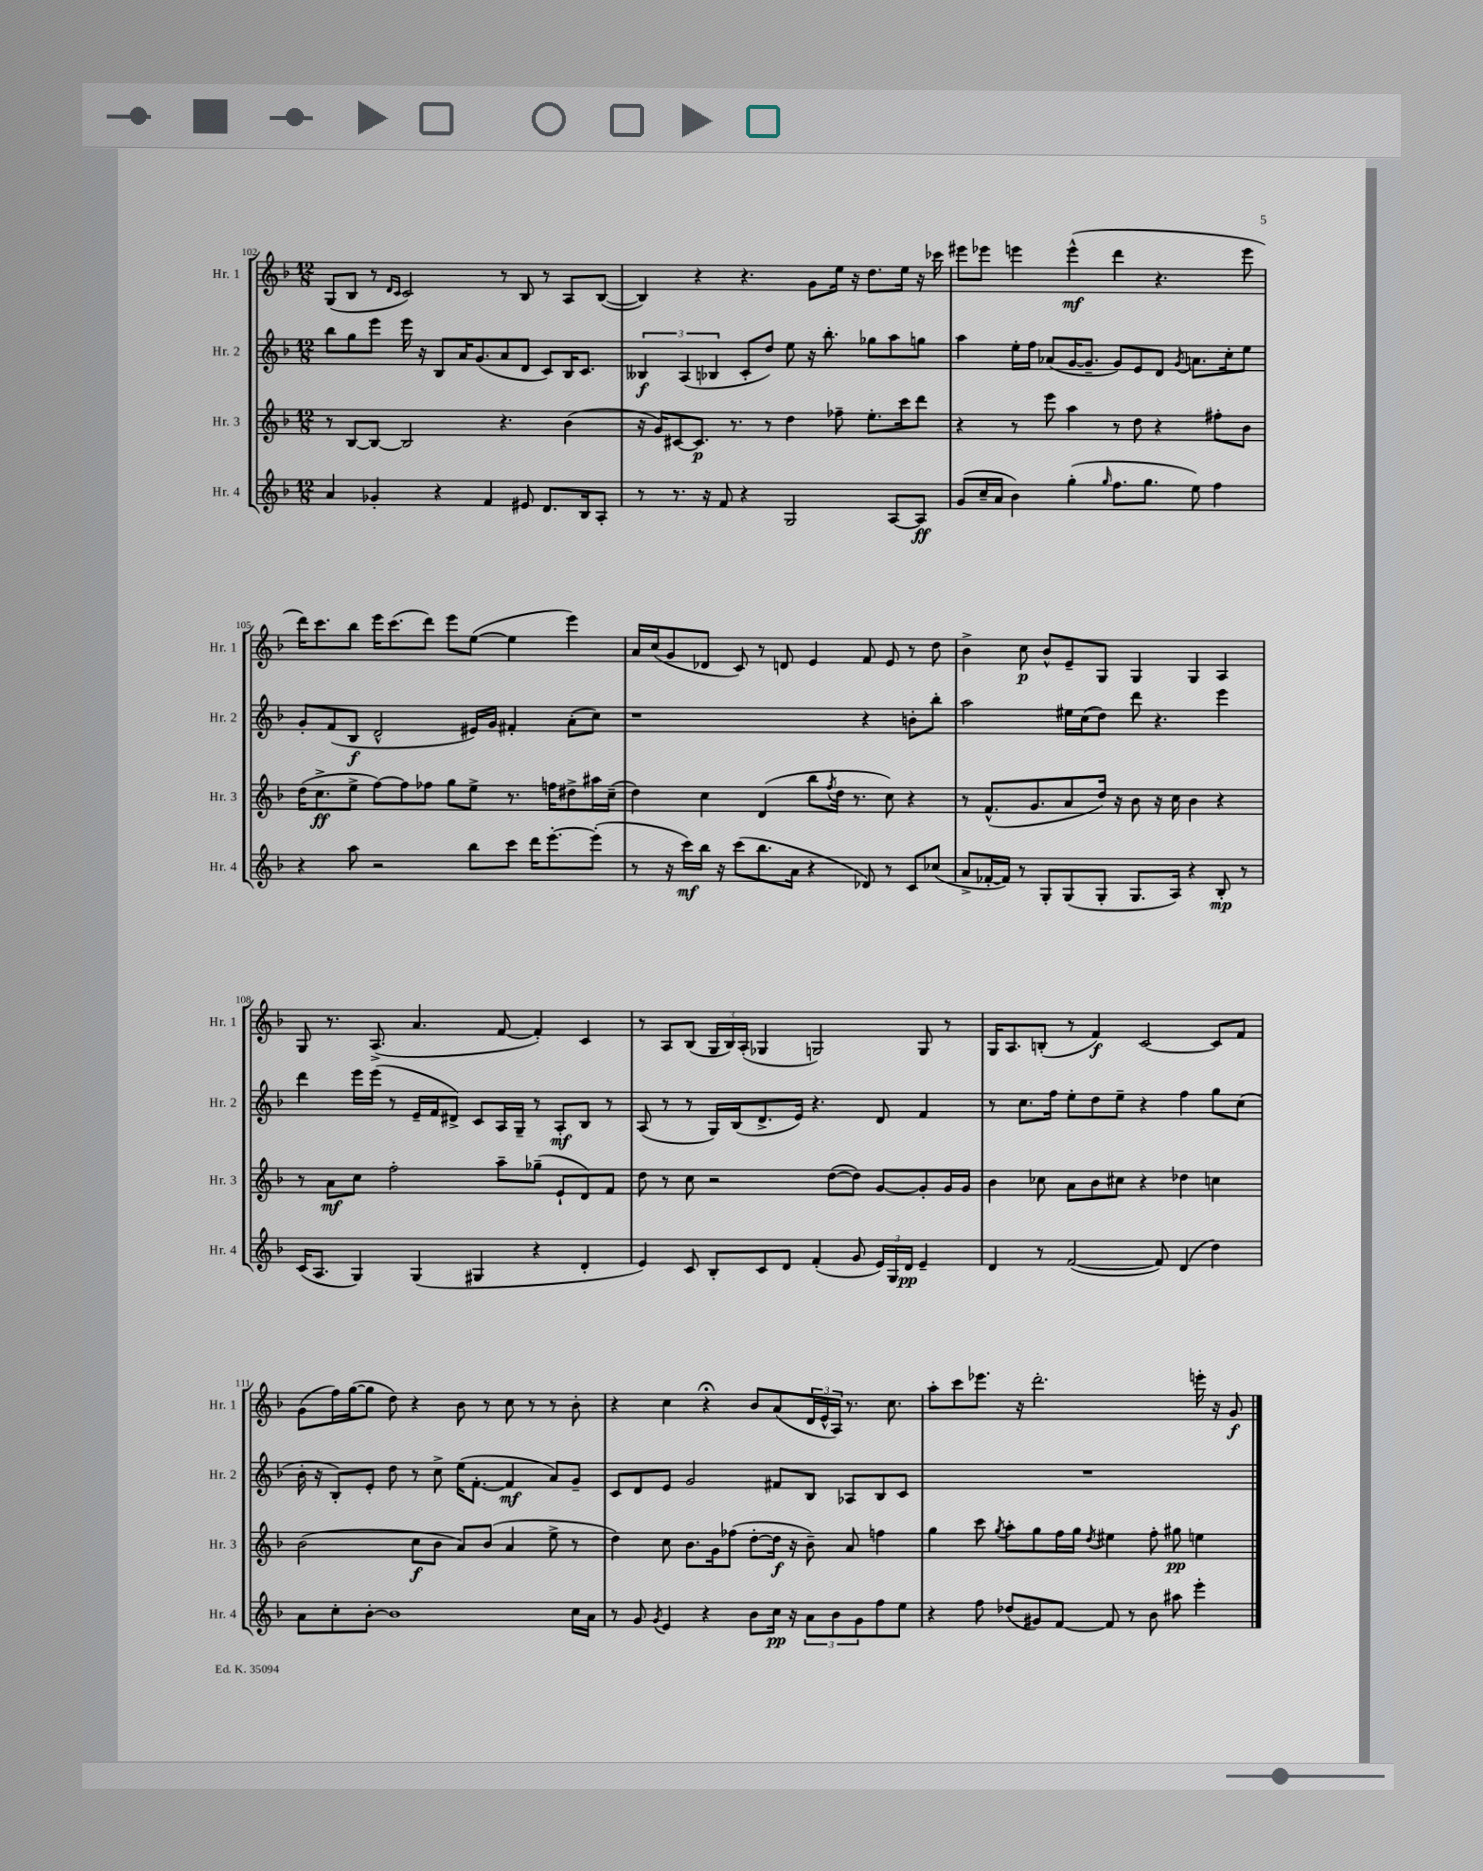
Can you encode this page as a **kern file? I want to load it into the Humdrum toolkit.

**kern	**dynam	**kern	**dynam	**kern	**dynam	**kern	**dynam
*part4	*part4	*part3	*part3	*part2	*part2	*part1	*part1
*staff4	*staff4	*staff3	*staff3	*staff2	*staff2	*staff1	*staff1
*I"Hr. 4	*	*I"Hr. 3	*	*I"Hr. 2	*	*I"Hr. 1	*
*I'Hr. 4	*	*I'Hr. 3	*	*I'Hr. 2	*	*I'Hr. 1	*
*clefG2	*	*clefG2	*	*clefG2	*	*clefG2	*
*k[b-]	*	*k[b-]	*	*k[b-]	*	*k[b-]	*
*M12/8	*	*M12/8	*	*M12/8	*	*M12/8	*
=102	=102	=102	=102	=102	=102	=102	=102
4a/	.	8r	.	8bb-\L	.	(8G/L	.
.	.	[8B-/L	.	8gg\	.	8B-/J	.
4g-X'/	.	8B-/J_	.	8eee\J	.	8r	.
.	.	.	.	.	.	16qqd/LL	.
.	.	.	.	.	.	16qqc/JJ	.
.	.	2B-/]	.	16eee\	.	2c/)	.
.	.	.	.	16r	.	.	.
4r	.	.	.	8B-/L	.	.	.
.	.	.	.	16a/K	.	.	.
.	.	.	.	(8.g/	.	.	.
4f/	.	.	.	.	.	.	.
.	.	4.r	.	8a/	.	8r	.
8e#X/	.	.	.	8d/J	.	8B-/	.
8.d/L	.	.	.	8c/L)	.	8r	.
.	.	(4b-\	.	16B-/K	.	8A/L	.
16B-/k	.	.	.	8.c/J	.	.	.
8A'/J	.	.	.	.	.	([8B-/J	.
=103	=103	=103	=103	=103	=103	=103	=103
8r	.	16r	.	6B--X/	f	4B-/])	.
.	.	16g/KL)	.	.	.	.	.
8.r	.	[8c#X/	.	.	.	.	.
.	.	.	.	(6A/	.	.	.
.	.	8.c#/J]	p	.	.	4r	.
16r	.	.	.	.	.	.	.
.	.	.	.	6B-X/	.	.	.
8f/	.	.	.	.	.	.	.
.	.	8.r	.	.	.	.	.
4r	.	.	.	8c'/L	.	4.r	.
.	.	8r	.	8dd/J)	.	.	.
2G/	.	4dd\	.	8ee\	.	.	.
.	.	.	.	16r	.	8g\L	.
.	.	.	.	8.bb-'\	.	.	.
.	.	8ff-X~\	.	.	.	16ee\Jk	.
.	.	.	.	.	.	16r	.
.	.	8.ee'\L	.	8gg-X\L	.	8.dd\L	.
[8A/L	.	.	.	8aa\	.	.	.
.	.	16ccc\k	.	.	.	16ee\Jk	.
8A/J]	ff	8ddd\J	.	8ggn\J	.	16r	.
.	.	.	.	.	.	16ccc-X\	.
=104	=104	=104	=104	=104	=104	=104	=104
(8g/L	.	4r	.	4aa\	.	8eee#X\L	.
16cc~/L	.	.	.	.	.	8eee-X\J	.
16a/JJ	.	.	.	.	.	.	.
4b-\)	.	8r	.	16ee'\LL	.	4eeen\	.
.	.	.	.	16ff\JJ	.	.	.
.	.	8eee\	.	(8a-X/L	.	.	.
(4gg'\	.	4aa\	.	[16g/K	.	(4eee^^\	mf
.	.	.	.	8.g~/J]	.	.	.
16qqgg/	.	.	.	.	.	.	.
8.ff\L	.	8r	.	8g/L)	.	4ddd\	.
.	.	8dd\	.	8e/	.	.	.
8.gg\J	.	.	.	.	.	.	.
.	.	4r	.	8d/J	.	4.r	.
.	.	.	.	8qg/	.	.	.
8ee\)	.	.	.	8.an\L	.	.	.
4ff\	.	8ff#X'\L	.	.	.	.	.
.	.	.	.	16cc'\k	.	.	.
.	.	8b-\J	.	8ee\J	.	8eee\	.
!!LO:LB:g=z
=105	=105	=105	=105	=105	=105	=105	=105
4r	.	(16dd\KL	.	8g'/L	.	16ddd\KL)	.
.	.	8.cc^\	ff	.	.	8.ccc\	.
.	.	.	.	(8f/	.	.	.
8aa\	.	8ee^\J	.	8B-/J	f	8bb-\J	.
2r	.	[8ff\L)	.	2d^^/	.	16eee\KL	.
.	.	.	.	.	.	(8.ccc\	.
.	.	8ff\]	.	.	.	.	.
.	.	8ff-X\J	.	.	.	8ddd\J)	.
.	.	8gg\L	.	.	.	8eee\L	.
8bb-\L	.	8ee^\J	.	16e#X/LL)	.	([8ee\J	.
.	.	.	.	16g/JJ	.	.	.
8ccc\J	.	8.r	.	4f#X'/	.	4ee\]	.
16ddd\KL	.	.	.	.	.	.	.
[8.eee'\	.	16ffn\KL	.	.	.	.	.
.	.	8dd#X^\	.	(8a'\L	.	4eee\)	.
(8eee'\J]	.	16aa#X\L	.	8cc\J)	.	.	.
.	.	(16cc~\JJ	.	.	.	.	.
=106	=106	=106	=106	=106	=106	=106	=106
8r	.	4dd\)	.	1r	.	16a/LL	.
.	.	.	.	.	.	(16cc/J	.
16r	.	.	.	.	.	8g/	.
16ccc\LL)	mf	.	.	.	.	.	.
16bb-\JJ	.	4cc\	.	.	.	8d-X/J	.
16r	.	.	.	.	.	.	.
(8ccc\L	.	.	.	.	.	8c/)	.
8.bb-\	.	(4d/	.	.	.	8r	.
.	.	.	.	.	.	8dn/	.
16a\Jk	.	.	.	.	.	.	.
4r	.	8bb-\L	.	.	.	4e/	.
.	.	8qff/	.	.	.	.	.
.	.	16dd\Jk	.	.	.	.	.
.	.	8.r	.	.	.	.	.
8d-X/)	.	.	.	4r	.	8f/	.
8r	.	8cc\)	.	.	.	8e/	.
8c/L	.	4r	.	8bn'\L	.	8r	.
(8cc-X/J	.	.	.	8bb-'\J	.	8dd\	.
=107	=107	=107	=107	=107	=107	=107	=107
8a^/L	.	8r	.	2aa\	.	4b-^\	.
[16f-X'/L	.	(8.f^^/L	.	.	.	.	.
16f-/JJ])	.	.	.	.	.	.	.
8r	.	.	.	.	.	8cc\	p
.	.	8.g/	.	.	.	.	.
8G'/L	.	.	.	.	.	8b-^^/L	.
(8G/	.	8a/	.	16ee#X\LL	.	8e~/	.
.	.	.	.	(16cc\J	.	.	.
8G'/J	.	16dd/Jk)	.	8dd\J)	.	8G/J	.
.	.	16r	.	.	.	.	.
8.G/L	.	8b-\	.	8ddd\	.	4G/	.
.	.	16r	.	4.r	.	.	.
16A/Jk)	.	16cc\	.	.	.	.	.
4r	.	4b-\	.	.	.	4G/	.
8B-'/	mp	4r	.	4eee\	.	4A/	.
8r	.	.	.	.	.	.	.
!!LO:LB:g=z
=108	=108	=108	=108	=108	=108	=108	=108
(16c/KL	.	8r	.	4ddd\	.	8G/	.
8.A/J	.	.	.	.	.	.	.
.	.	8a\L	mf	.	.	8.r	.
4G/)	.	8cc\J	.	16eee\LL	.	.	.
.	.	.	.	(16eee\JJ	.	(8.A^/	.
.	.	2ff'\	.	8r	.	.	.
(4G/	.	.	.	16e~/LL	.	4.a/	.
.	.	.	.	16f/J	.	.	.
.	.	.	.	8d#X^/J)	.	.	.
4G#X/	.	.	.	8c/L	.	.	.
.	.	8aa~\L	.	16A/L	.	[8f/	.
.	.	.	.	16G~/JJ	.	.	.
4r	.	(8gg-X~\J	.	8r	.	4f'/])	.
.	.	8e`/L	.	8A'/L	mf	.	.
4d'/	.	8d/)	.	8B-/J	.	4c/	.
.	.	8f/J	.	8r	.	.	.
=109	=109	=109	=109	=109	=109	=109	=109
4e/)	.	8dd\	.	(8A/	.	8r	.
.	.	8r	.	8r	.	8A/L	.
8c/	.	8cc\	.	8r	.	(8B-/J	.
8B-'/L	.	2r	.	16G/LL)	.	24G/LL	.
.	.	.	.	.	.	24B-/)	.
.	.	.	.	(16B-/J	.	.	.
.	.	.	.	.	.	(24A'/JJ	.
8c/	.	.	.	8.d^/	.	4G-X/	.
8d/J	.	.	.	.	.	.	.
.	.	.	.	16e/Jk)	.	.	.
(4f'/	.	.	.	4.r	.	2Gn/)	.
.	.	([8dd\L	.	.	.	.	.
8g/	.	8dd\J])	.	.	.	.	.
24e/LL)	.	[8g/L	.	8d/	.	.	.
24G/	.	.	.	.	.	.	.
24d/JJ	pp	.	.	.	.	.	.
4e~/	.	8g'/]	.	4f/	.	8G/	.
.	.	16g/L	.	.	.	8r	.
.	.	16g/JJ	.	.	.	.	.
=110	=110	=110	=110	=110	=110	=110	=110
4d/	.	4b-\	.	8r	.	16G/KL	.
.	.	.	.	.	.	8.A/	.
.	.	.	.	8.cc\L	.	.	.
8r	.	8cc-X\	.	.	.	(8Bn'/J	.
.	.	.	.	16ff\Jk	.	.	.
([2f/	.	8a\L	.	8ee'\L	.	8r	.
.	.	8b-\	.	8dd\	.	4f/)	f
.	.	8cc#X\J	.	8ee~\J	.	.	.
.	.	4r	.	4r	.	[2c/	.
8f/])	.	.	.	.	.	.	.
(4d/	.	4dd-X\	.	4ff\	.	.	.
4dd\)	.	4ccn\	.	8gg\L	.	8c/L]	.
.	.	.	.	(8cc\J	.	8f/J	.
!!LO:LB:g=z
=111	=111	=111	=111	=111	=111	=111	=111
8a\L	.	(2b-\	.	16b-'\	.	(8g\L	.
.	.	.	.	16r	.	.	.
8cc'\	.	.	.	8B-'/L)	.	16ff\L)	.
.	.	.	.	.	.	([16gg\J	.
[8b-'\J	.	.	.	8e'/J	.	8gg\J]	.
1b-]	.	.	.	8dd\	.	8dd\)	.
.	.	8cc\L	f	8r	.	4r	.
.	.	8b-\J	.	8cc^\	.	.	.
.	.	8a/L)	.	(16ee\KL	.	8b-\	.
.	.	.	.	[8.f'\J	.	.	.
.	.	(8b-/J	.	.	.	8r	.
.	.	4a/	.	4f/]	mf	8cc\	.
.	.	.	.	.	.	8r	.
.	.	8ee^\	.	8a/L)	.	8r	.
16cc\LL	.	8r	.	8g~/J	.	8b-'\	.
16a\JJ	.	.	.	.	.	.	.
=112	=112	=112	=112	=112	=112	=112	=112
8r	.	4dd\)	.	8c/L	.	4r	.
8g/	.	.	.	8d/	.	.	.
8qg/	.	.	.	.	.	.	.
4e/	.	8cc\	.	8e/J	.	4cc\	.
.	.	8.b-\L	.	2g/	.	.	.
4r	.	.	.	.	.	4r;<	.
.	.	16g\k	.	.	.	.	.
.	.	(8ff-X\J	.	.	.	.	.
8b-\L	.	[8dd'\L	.	.	.	8b-/L	.
16cc\Jk	pp	16dd\Jk]	f	8f#X/L	.	(8a/	.
16r	.	16r	.	.	.	.	.
12a\L	.	8b-~\)	.	8B-/J	.	24d/L	.
.	.	.	.	.	.	24e^^/	.
12b-\	.	.	.	.	.	24A/JJ)	.
.	.	8a/	.	8A-X/L	.	8.r	.
12g\	.	.	.	.	.	.	.
8ff\	.	4ffn\	.	8B-/	.	.	.
.	.	.	.	.	.	8.cc\	.
8ee\J	.	.	.	8c/J	.	.	.
=113	=113	=113	=113	=113	=113	=113	=113
4r	.	4gg\	.	1.r	.	8aa'\L	.
.	.	.	.	.	.	8ccc\	.
8ff\	.	8ccc\	.	.	.	8.eee-X\J	.
.	.	8qgg/	.	.	.	.	.
(8dd-X/L	.	8aa'\L	.	.	.	.	.
.	.	.	.	.	.	16r	.
8g#X/)	.	8gg\	.	.	.	2.ddd'\	.
[8f/J	.	16ff\L	.	.	.	.	.
.	.	16gg\JJ	.	.	.	.	.
.	.	8qdd/	.	.	.	.	.
8f/]	.	4ee#X\	.	.	.	.	.
8r	.	.	.	.	.	.	.
8b-\	.	8ff'\	.	.	.	.	.
8aa#X\	.	8gg#X\	pp	.	.	.	.
4eee'\	.	4een\	.	.	.	16eeen'\	.
.	.	.	.	.	.	16r	.
.	.	.	.	.	.	8g/	f
==	==	==	==	==	==	==	==
*-	*-	*-	*-	*-	*-	*-	*-
